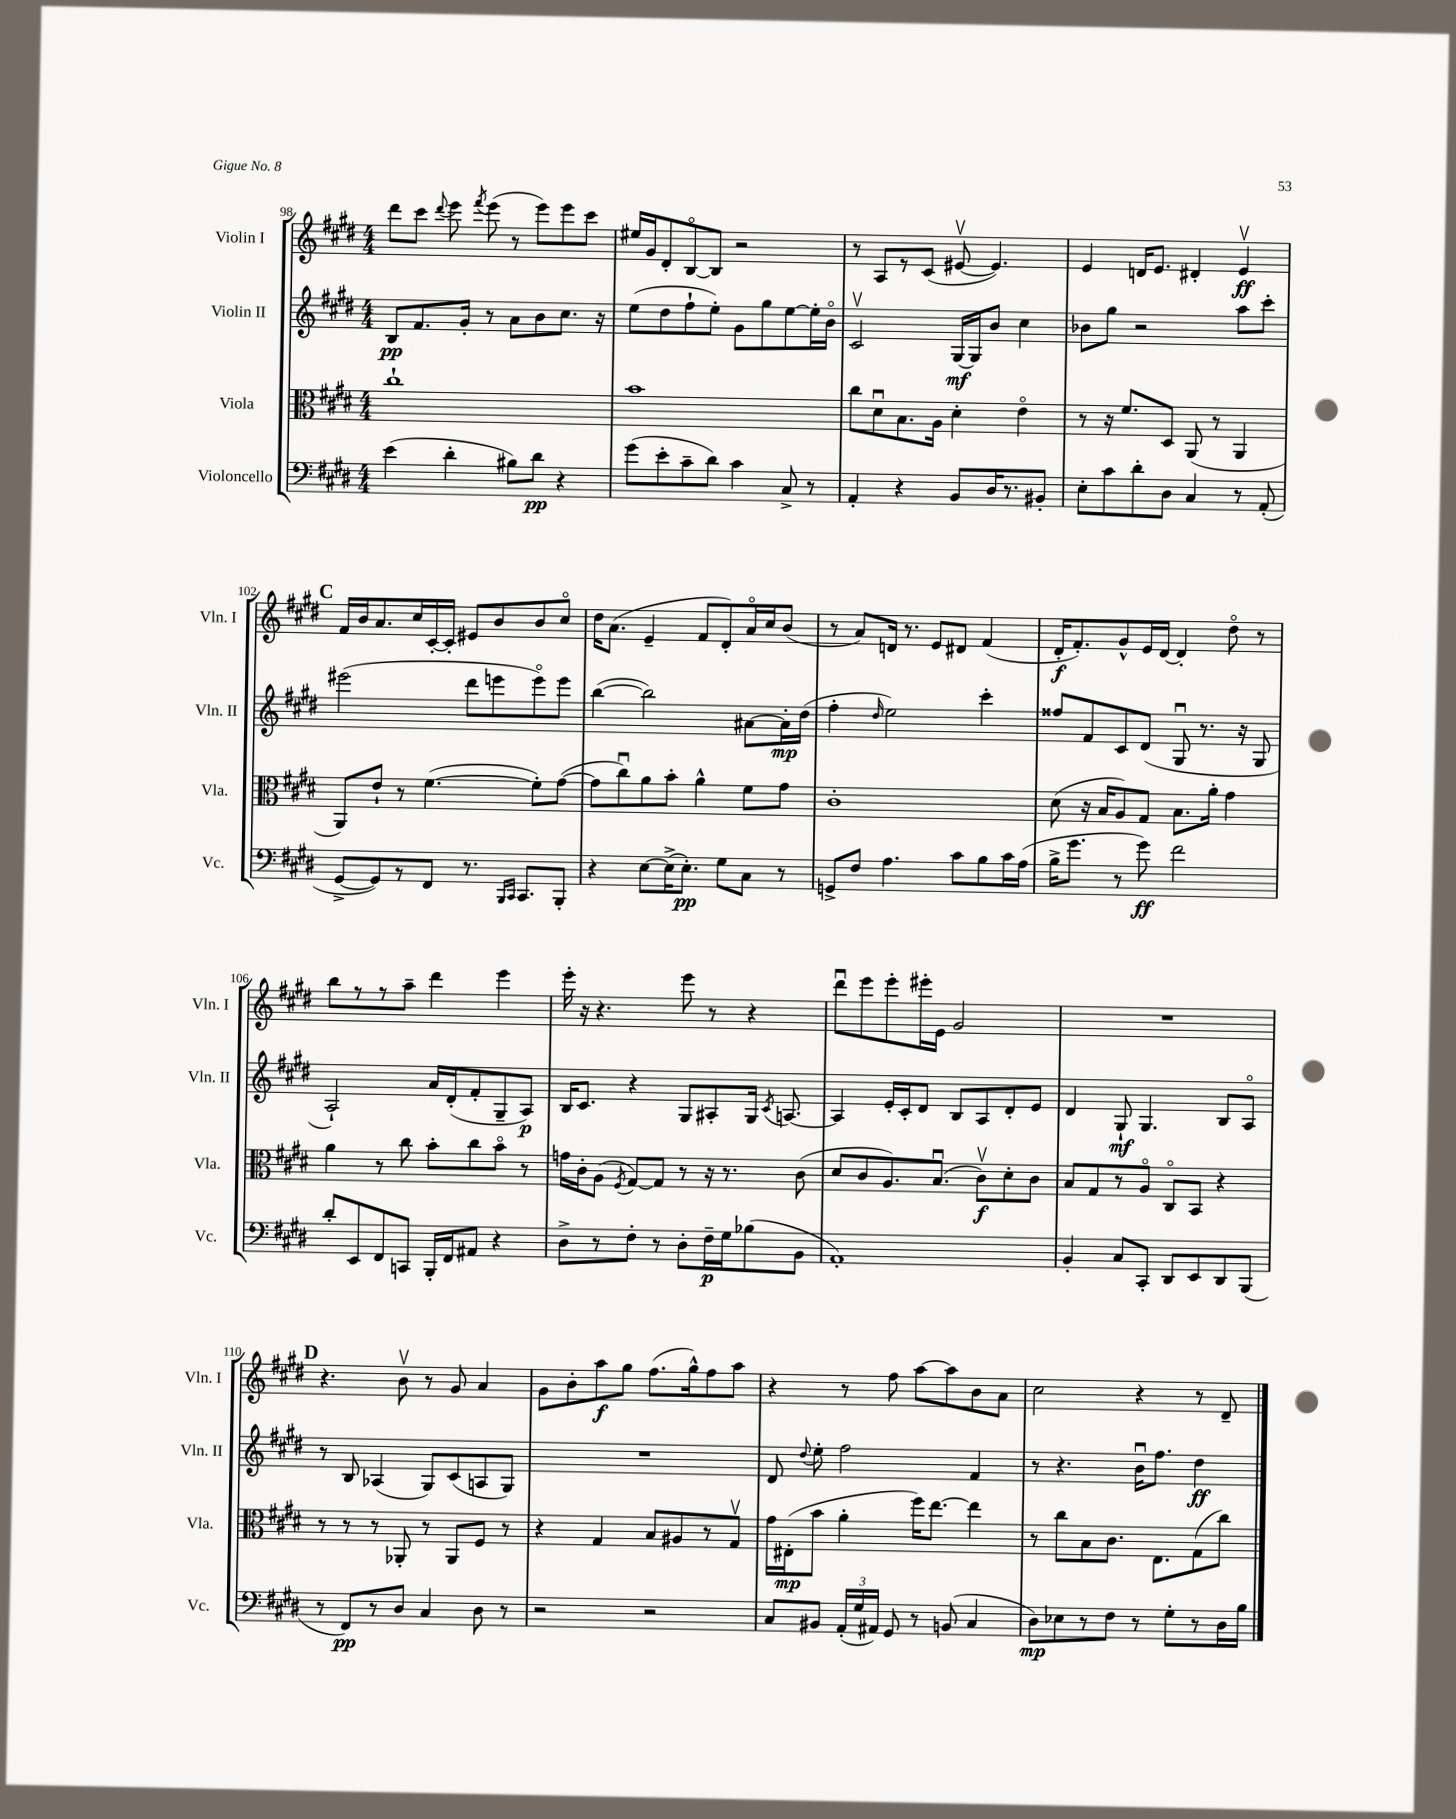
<<
\new StaffGroup <<
\new Staff = "s0" \with { instrumentName = "Violin I" shortInstrumentName = "Vln. I" } {
    \clef treble \key e \major \numericTimeSignature \time 4/4
    \autoBeamOff dis'''8[ cis'''8] \appoggiatura { dis'''8 } e'''8 \acciaccatura { fis'''8 } e'''8( r8 e'''8[) e'''8 cis'''8] |
    eis''16[ gis'16 dis'8-. b8~\flageolet b8] r2 |
    r8 a8[ r8 cis'8]( eis'8~\upbow eis'4.) |
    e'4 d'16[ e'8.] dis'4-. e'4\upbow\ff |
    \mark \markup { \bold "C" } fis'16[ b'16 a'8. cis''16 cis'16~-. cis'16]-. eis'8[ b'8 b'8 cis''8]\flageolet |
    dis''16[ a'8.]( e'4-- fis'8[ dis'8-.) a'16\flageolet cis''16 b'8]( |
    r8 a'8[) d'16] r8. e'8[ dis'8] fis'4( |
    dis'16[-.\f fis'8.-.) gis'8-^ e'16 dis'16]~ dis'4-. dis''8\flageolet r8 |
    b''8[ r8 r8 a''8]-- dis'''4 e'''4 |
    e'''16-. r16 r4. e'''8 r8 r4 |
    dis'''8[\downbow e'''8 e'''8-. eis'''16-. e'16] gis'2 |
    R1 |
    \mark \markup { \bold "D" } r4. b'8\upbow r8 gis'8 a'4 |
    gis'8[ b'8-. a''8\f gis''8] fis''8.[( gis''16-^) fis''8 a''8] |
    r4 r8 fis''8 a''8[~ a''8 b'8 a'8] |
    cis''2 r4 r8 dis'8-- \bar "|." |
}
\new Staff = "s1" \with { instrumentName = "Violin II" shortInstrumentName = "Vln. II" } {
    \clef treble \key e \major \numericTimeSignature \time 4/4
    \autoBeamOff b8[\pp fis'8. gis'16]-. r8 a'8[ b'8 cis''8.] r16 |
    e''8[( dis''8 fis''8-! e''8]-.) gis'8[ gis''8 e''8~ e''16-. b'16]\flageolet |
    cis'2\upbow gis16[~\mf gis16 b'8] cis''4 |
    bes'8[ gis''8] r2 a''8[ cis'''8]-. |
    \mark \markup { \bold "C" } eis'''2( dis'''8[ e'''8 e'''8\flageolet) e'''8] |
    b''4~( b''2) ais'8[~ ais'16-.\mp dis''16]( |
    fis''4-. \grace { dis''16 } e''2) cis'''4-. |
    fisis''8[ fis'8 cis'8 dis'8]( gis8\downbow r8. r16 gis8 |
    a2-!) a'16[ dis'16-.( fis'8-. gis8-- a8]\p) |
    b16[ cis'8.] r4 gis8[ ais8-. gis16] \acciaccatura { cis'8 } a8.~ |
    a4 e'16[-. cis'16-. dis'8] b8[ a8 dis'8-. e'8] |
    dis'4 gis8-!\mf gis4. b8[ a8]\flageolet |
    \mark \markup { \bold "D" } r8 b8 aes4( gis8[) cis'8( a8 gis8]) |
    R1 |
    dis'8 \appoggiatura { dis''8 } e''8-. fis''2 fis'4 |
    r8 r4. b'16[\downbow fis''8.] dis''4\ff \bar "|." |
}
\new Staff = "s2" \with { instrumentName = "Viola" shortInstrumentName = "Vla." } {
    \clef alto \key e \major \numericTimeSignature \time 4/4
    \autoBeamOff cis''1-! |
    b'1 |
    cis''8[ dis'8\downbow b8. a16] dis'4-. e'4\flageolet |
    r8 r16 fis'8.[ dis8] a,8( r8 a,4 |
    \mark \markup { \bold "C" } a,8[) e'8]-! r8 fis'4.~( fis'8[-.) gis'8]~( |
    gis'8[ cis''8\downbow) a'8 b'8]-. a'4-^ fis'8[ gis'8] |
    cis'1-. |
    dis'8( r16 b16[ a8) gis8] b8.[ a'16]-. gis'4 |
    a'4 r8 cis''8 b'8[-. cis''8 b'8]\flageolet r8 |
    g'16[ cis'16-. a8]( \acciaccatura { fis8 } gis8[~) gis8] r8 r16 r8. cis'8( |
    dis'8[ cis'8 a8.) b8.]\downbow( cis'8[\upbow\f) dis'8-. cis'8] |
    b8[ gis8 r8 a8]\flageolet cis8[\flageolet b,8] r4 |
    \mark \markup { \bold "D" } r8 r8 r8 aes,8-. r8 aes,8[ fis8] r8 |
    r4 gis4 b8[ ais8 r8 gis8]\upbow |
    gis'16[ eis16-.\mp( b'8] a'4-. fis''16[) e''8.]~ e''4 |
    r8 cis''8[ b8 cis'8.] e8.[ gis8( cis''8]) \bar "|." |
}
\new Staff = "s3" \with { instrumentName = "Violoncello" shortInstrumentName = "Vc." } {
    \clef bass \key e \major \numericTimeSignature \time 4/4
    \autoBeamOff e'4( dis'4-. bis8[) dis'8]\pp r4 |
    gis'8[( e'8-. cis'8-- dis'8]) cis'4 cis8-> r8 |
    a,4-. r4 b,8[ dis16 r8. bis,8]-. |
    e8[-. cis'8 dis'8-. dis8] cis4 r8 a,8-.( |
    \mark \markup { \bold "C" } gis,8[~-> gis,8) r8 fis,8] r8. \grace { b,,16[ cis,16] } cis,8.[ b,,8]-. |
    r4 e8[~ e16->( e8.]-.\pp) gis8[ cis8] r8 |
    g,8[-> fis8] a4. cis'8[ b8 cis'16 a16]( |
    b16[-> gis'8.] r8 gis'8\ff) fis'2 |
    dis'8[-. e,8 fis,8 c,8] b,,16[-. fis,16 ais,8] r4 |
    dis8[-> r8 fis8]-. r8 dis8[-. fis16--\p gis16 bes8( b,8] |
    a,1-.) |
    b,4-. cis8[ cis,8]-. dis,8[ e,8 dis,8 b,,8]( |
    \mark \markup { \bold "D" } r8 fis,8[\pp) r8 dis8] cis4 dis8 r8 |
    r2 r2 |
    cis8[ bis,8] \tuplet 3/2 { a,16[-.( gis16 ais,16]) } gis,8 r8 b,8( cis4 |
    dis8[\mp) ees8 r8 fis8] r8 gis8[-. r8 dis16 b16] \bar "|." |
}
>>
>>
\layout { \context { \Score currentBarNumber = #98 } }
